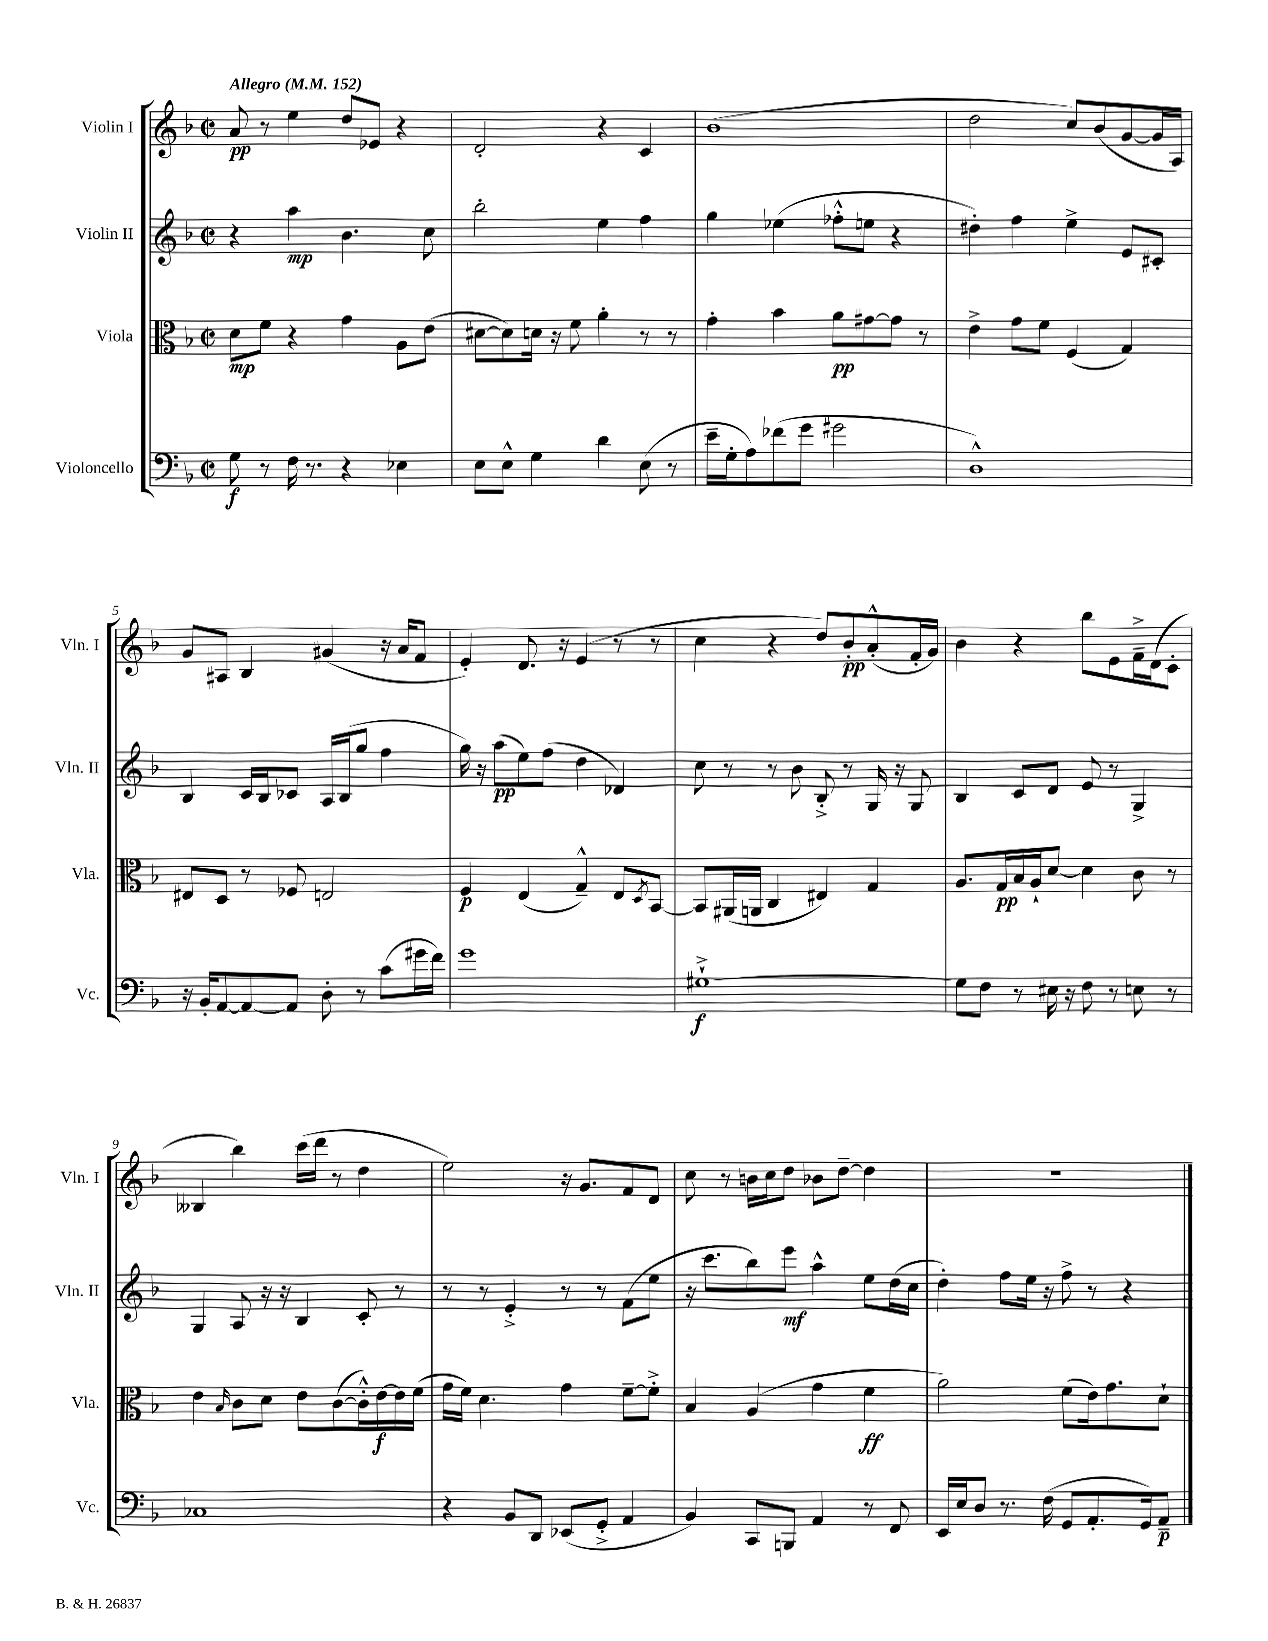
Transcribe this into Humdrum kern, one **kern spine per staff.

**kern	**kern	**kern	**kern
*staff4	*staff3	*staff2	*staff1
*clefF4	*clefC3	*clefG2	*clefG2
*k[b-]	*k[b-]	*k[b-]	*k[b-]
*M2/2	*M2/2	*M2/2	*M2/2
*met(c|)	*met(c|)	*met(c|)	*met(c|)
*MM152	*MM152	*MM152	*MM152
8G	8d	4r	8a
8r	8f	.	8r
16F	4r	4aa	4ee
8.r	.	.	.
4r	4g	4.b-	8dd
.	.	.	8e-
4E-	8A	.	4r
.	(8e	8cc	.
=	=	=	=
8E	[8d#	2bb-'	2d'
8E^^	8d#])	.	.
4G	16d	.	.
.	16r	.	.
.	8f	.	.
4d	4a'	4ee	4r
(8E	8r	4ff	4c
8r	8r	.	.
=	=	=	=
16e~	4g'	4gg	(1b-
16G'	.	.	.
8A)	.	.	.
(8f-	4b-	(4ee-	.
8g	.	.	.
2g#	8a	8ff-'^^	.
.	[8g#	8ee	.
.	8g#]	4r	.
.	8r	.	.
=	=	=	=
1D^^)	4e^	4dd#')	2dd
.	8g	4ff	.
.	8f	.	.
.	(4F	4ee^	8cc)
.	.	.	(8b-
.	4G)	8e	[8g
.	.	8c#'	16g]
.	.	.	16A)
=	=	=	=
16r	8E#	4B-	8g
16BB-'	.	.	.
[8AA	8D	.	8A#
8AA_	8r	16c	4B-
.	.	16B-	.
8AA]	8F-	8c-	.
8D'	2E	16A	(4g#
.	.	(16B-	.
8r	.	8gg	.
(8c	.	4ff	16r
.	.	.	16a
16g#	.	.	8f
16f)	.	.	.
=	=	=	=
1g	4F	16gg)	4e')
.	.	16r	.
.	.	(8aa	.
.	(4E	8ee)	8.d
.	.	(8ff	.
.	.	.	16r
.	4G~^^)	4dd	(4e
.	8E	4d-)	8r
.	8qD	.	.
.	[8BB-	.	8r
=	=	=	=
[1G#`^	8BB-]	8cc	4cc
.	(16AA#	8r	.
.	16AA	.	.
.	4C	8r	4r
.	.	8b-	.
.	4E#)	8B-'^	8dd)
.	.	8r	8b-'
.	4G	16G	(8a'^^
.	.	16r	.
.	.	8G	16f'
.	.	.	16g)
=	=	=	=
8G#]	8.A	4B-	4b-
8F	.	.	.
.	16G	.	.
8r	16B-	8c	4r
.	16A`	.	.
16E#	[8d	8d	.
16r	.	.	.
8F	4d]	8e	8bb-
8r	.	8r	8e
8E	8c	4G^	16f~^
.	.	.	(16d
8r	8r	.	8c'
=	=	=	=
1C-	4e	4G	4B--
.	16qqB-	.	.
.	8c	8A	4bb-)
.	8d	16r	.
.	.	16r	.
.	8e	4B-	(16ccc
.	.	.	16ddd
.	([8c	.	8r
.	16c'^^])	8c'	4dd
.	[16e	.	.
.	16e]	8r	.
.	(16f	.	.
=	=	=	=
4r	16g	8r	2ee)
.	16f)	.	.
.	4.d	8r	.
8BB-	.	4e'^	.
8DD	.	.	.
(8EE-	4g	8r	16r
.	.	.	8.g
8GG'^	.	8r	.
4AA	[8f~	(8f	8f
.	8f'^]	8ee	8d
=	=	=	=
4BB-)	4B-	16r	8cc
.	.	8.ccc	.
.	.	.	8r
8CC	(4A	8bb-)	16b
.	.	.	16cc
8BBB	.	8eee	8dd
4AA	4g	4aa^^	8b-
.	.	.	[8dd~
8r	4f	8ee	4dd]
8FF	.	(16dd	.
.	.	16cc	.
=	=	=	=
16EE	2a)	4dd')	1r
16E	.	.	.
8D	.	.	.
8.r	.	8ff	.
.	.	16ee	.
(16F	.	16r	.
8GG	(8f	8ff^	.
8.AA'	16e)	8r	.
.	8.g	.	.
.	.	4r	.
16GG)	.	.	.
8AA~	8d`	.	.
==	==	==	==
*-	*-	*-	*-
